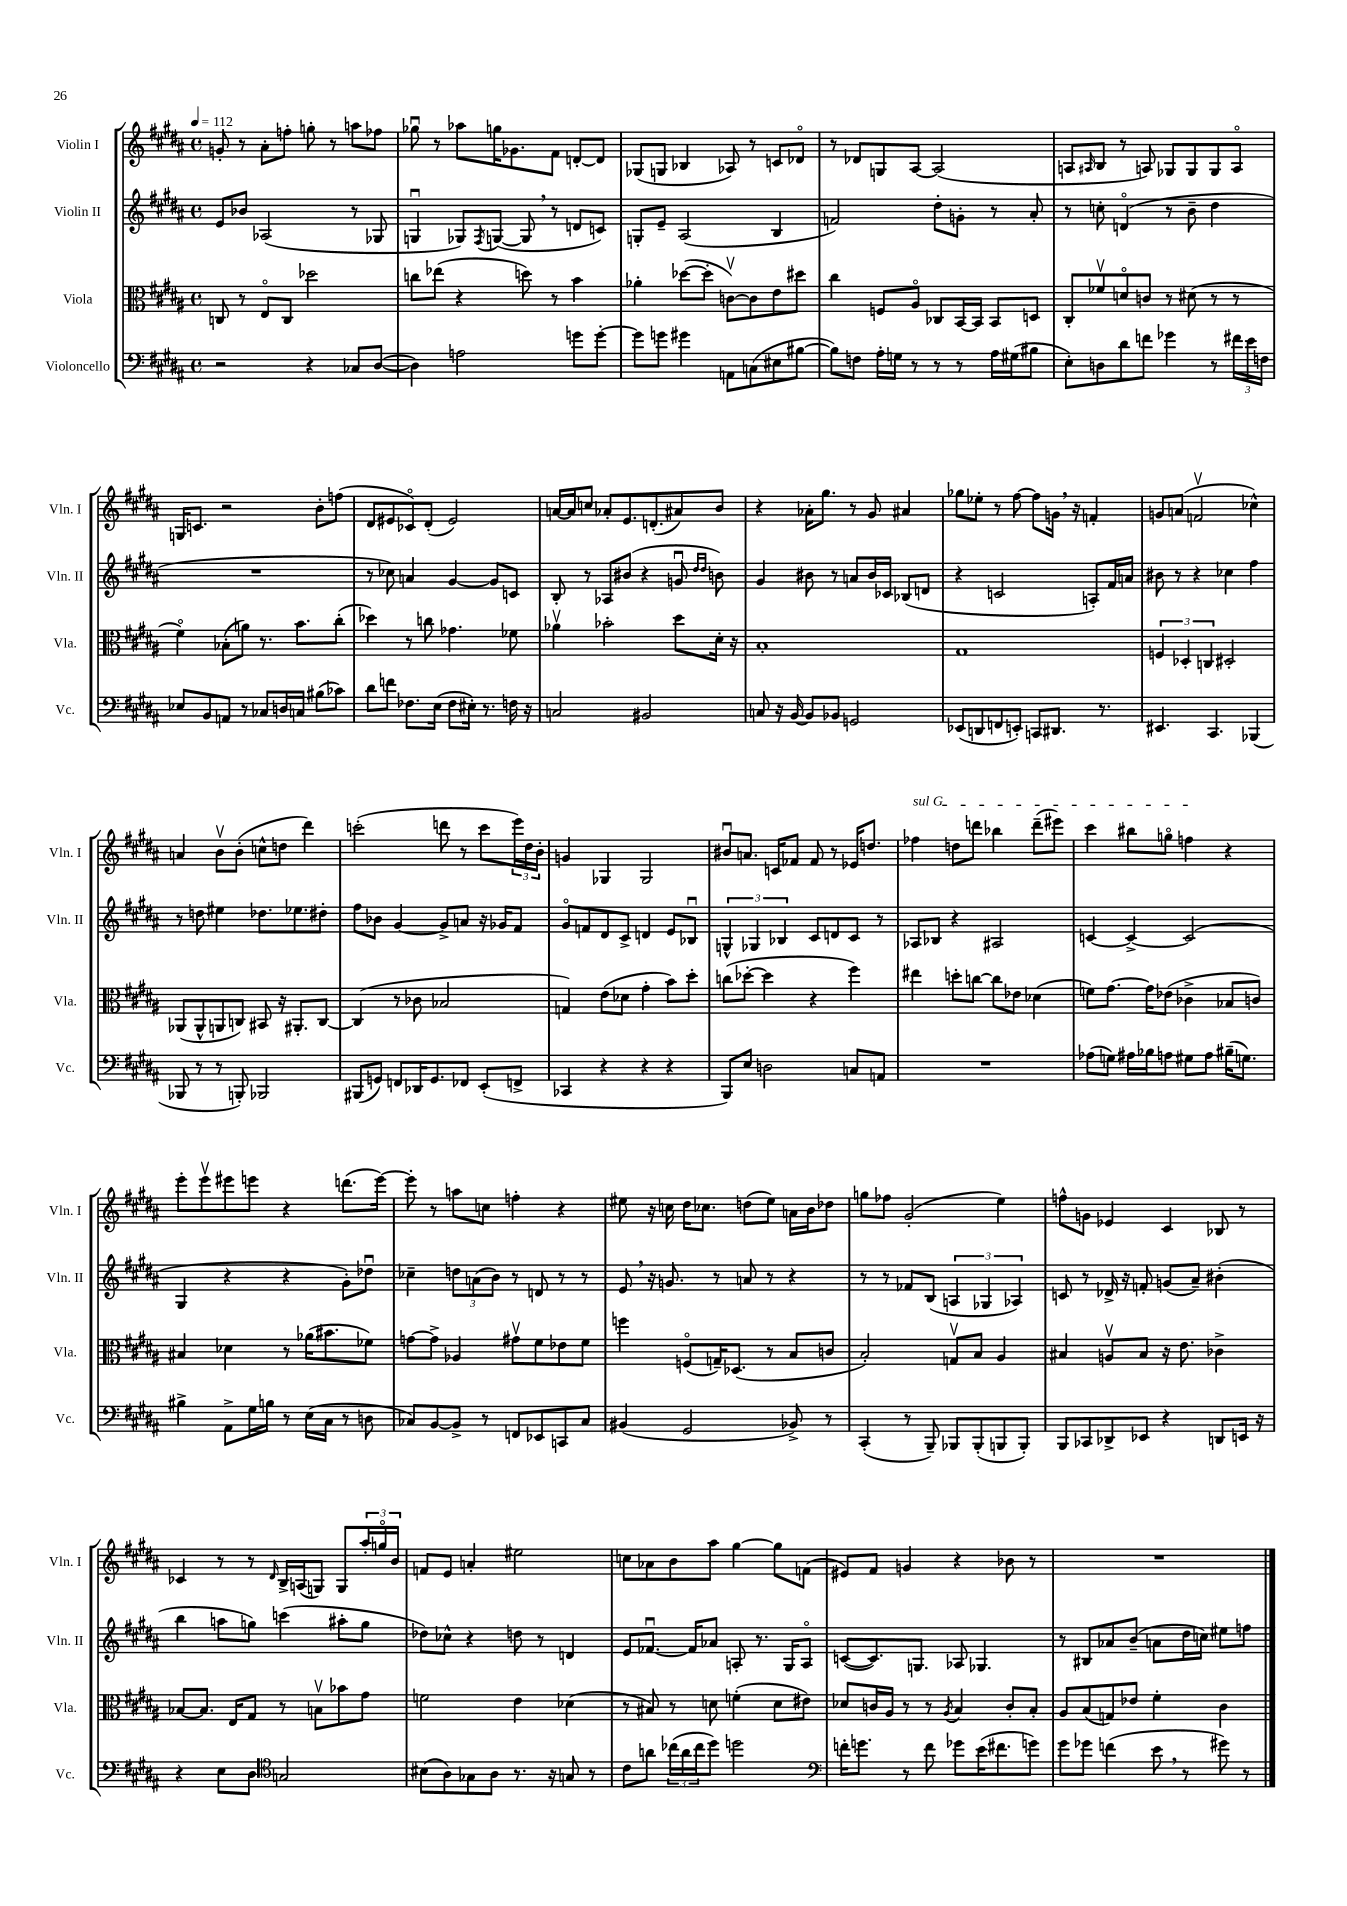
<<
\new StaffGroup <<
\new Staff = "s0" \with { instrumentName = "Violin I" shortInstrumentName = "Vln. I" } {
    \clef treble \key b \major \defaultTimeSignature \time 4/4 \tempo 4 = 112
    g'8-. r8 ais'8-. f''8-. g''8-. r8 a''8 fes''8 |
    ges''8\downbow r8 aes''8 g''16 ges'8. fis'8 d'8~-. d'8 |
    ges8( g8 bes4 aes8) r8 c'8 des'8\flageolet |
    r8 des'8 g8 ais8~ ais2( |
    a8 \grace { ais16 } b8 r8 a8) ges8 ges8 ges8 a8\flageolet |
    g16 c'8. r2 b'8-. f''8( |
    dis'8 eis'8 ces'8\flageolet) dis'8-.( eis'2) |
    a'16~ a'16 c''8 aes'8-. e'8. d'8.-.( ais'8) b'8 |
    r4 aes'16-. gis''8. r8 gis'8 ais'4 |
    ges''8 ees''8-. r8 fis''8~ fis''8 g'16 \breathe r16 f'4-. |
    g'8 a'8( f'2\upbow ces''4-^) |
    a'4 b'8\upbow b'8-.( c''8-^ d''8 dis'''4) |
    c'''2-.( d'''8 r8 c'''8 \tuplet 3/2 { e'''16) dis''16 b'16-. } |
    g'4 ges4 ges2 |
    bis'8\downbow a'8. c'16 fes'8 fes'8 r8 ees'16 d''8. |
    \once \override TextSpanner.bound-details.left.text = \markup { \italic "sul G" } fes''4\startTextSpan d''8 d'''8 bes''4 d'''8--( eis'''8) |
    cis'''4 bis''8 g''8\flageolet f''4\stopTextSpan r4 |
    e'''8-. e'''8\upbow eis'''8 e'''8 r4 d'''8.( e'''16~) |
    e'''8-. r8 a''8 c''8 f''4-. r4 |
    eis''8 r16 c''16 dis''16 ces''8. d''8( eis''8) a'16 b'16 des''8 |
    g''8 fes''8 gis'2-.( e''4) |
    f''8-^ g'8 ees'4 cis'4 bes8 r8 |
    ces'4 r8 r8 \grace { dis'16 } b16-> a16( g8) g8 \tuplet 3/2 { ais''16-. g''16\flageolet b'16 } |
    f'8 e'8 a'4-. eis''2 |
    c''8 aes'8 b'8 ais''8 gis''4~ gis''8 f'8( |
    eis'8) fis'8 g'4 r4 bes'8 r8 |
    R1 \bar "|." |
}
\new Staff = "s1" \with { instrumentName = "Violin II" shortInstrumentName = "Vln. II" } {
    \clef treble \key b \major \defaultTimeSignature \time 4/4
    e'8 bes'8 aes2( r8 ges8 |
    g4\downbow ges8) \acciaccatura { fis8 } g8~( g8 \breathe r8 d'8 c'8) |
    g8-. e'8-- ais2( b4 |
    f'2) dis''8-. g'8-. r8 ais'8-. |
    r8 c''8-. d'4\flageolet( r8 b'8-- dis''4 |
    R1 |
    r8 ces''8) a'4 gis'4~ gis'8 c'8 |
    b8-. r8 aes8 bis'8( r4 g'8\downbow \grace { dis''16 dis''16 } b'8) |
    gis'4 bis'8 r8 a'8 bis'16 ces'16 bes8( d'8 |
    r4 c'2 a8-.) fis'16 a'16 |
    bis'8 r8 r4 ces''4 fis''4 |
    r8 d''8 eis''4 des''8. ees''8. dis''8-. |
    fis''8 bes'8 gis'4~ gis'8-> a'8 r16 ges'16 fis'8 |
    gis'8\flageolet f'8 dis'8 cis'8-> d'4 e'8 bes8\downbow |
    \tuplet 3/2 { g4-^ ges4 bes4 } cis'8 d'8 cis'8 r8 |
    aes8 bes8 r4 ais2 |
    c'4~ c'4~-> c'2( |
    gis4 r4 r4 gis'8-.) des''8\downbow |
    ces''4-- \tuplet 3/2 { d''8 a'8( b'8) } r8 d'8 r8 r8 |
    e'8 \breathe r16 g'8. r8 a'8 r8 r4 |
    r8 r8 fes'8 b8( \tuplet 3/2 { a4 ges4 aes4) } |
    c'8 r8 des'16-> r16 f'8-. g'8( ais'8--) bis'4-.( |
    b''4 a''8 g''8) c'''4( ais''8-. g''8 |
    des''8) ces''8-^ r4 d''8 r8 d'4 |
    e'8 fes'8.~\downbow fes'16 aes'8 a8-. r8. gis16 a8\flageolet |
    c'8~( c'8.) g8. aes8 ges4. |
    r8 bis8 aes'8 b'8--( a'8 dis''16 c''16) eis''8 f''8 \bar "|." |
}
\new Staff = "s2" \with { instrumentName = "Viola" shortInstrumentName = "Vla." } {
    \clef alto \key b \major \defaultTimeSignature \time 4/4
    c8 r8 e8\flageolet c8 des''2 |
    c''8 ees''8( r4 d''8) r8 b'4 |
    aes'4-. des''8~( des''8-. c'8~\upbow) c'8 e'8 dis''8 |
    cis''4 f8 ais8\flageolet ces8 b,16~ b,16 b,8 d8 |
    cis8-. fes'8\upbow d'8\flageolet c'8 r8 dis'8( r8 r8 |
    fis'4\flageolet) bes8-.( a'8) r8. b'8. cis''8-.( |
    des''4) r8 c''8 ges'4. fes'8 |
    aes'4\upbow bes'2-. dis''8 dis'16-. r16 |
    b1-. |
    gis1 |
    \tuplet 3/2 { f4 des4-. c4 } dis2-. |
    aes,8( aes,8-^ a,8 c8) bis,8 r16 ais,8.-. c8~ |
    c4( r8 ces'8 bes2 |
    g4) e'8( des'8 gis'4-. b'8) dis''8-. |
    c''8( des''8~-. des''4 r4 fis''4) |
    eis''4 d''8-. c''8~ c''8 ees'8 des'4( |
    f'8) gis'8.~ gis'16 ees'8( ces'4-> bes8 c'8) |
    bis4 des'4 r8 aes'16( bis'8. fes'8) |
    g'8~ g'8-> aes4 gis'8\upbow fis'8 ees'8 fis'8 |
    f''4 f8\flageolet( g16--) des8.( r8 b8 c'8 |
    b2-.) g8\upbow b8 ais4 |
    bis4 a8\upbow bis8 r16 e'8. ces'4-> |
    bes8~ bes8. e16 gis8 r8 b8\upbow bes'8 gis'8 |
    f'2 e'4 des'4( |
    r8 bis8) r8 d'8 f'4-.( d'8 eis'8) |
    des'8 c'16 ais16 r8 r8 \acciaccatura { ais8 } b4 c'8-. b8-. |
    ais8 b8( g8) ees'8 fis'4-. cis'4 \bar "|." |
}
\new Staff = "s3" \with { instrumentName = "Violoncello" shortInstrumentName = "Vc." } {
    \clef bass \key b \major \defaultTimeSignature \time 4/4
    r2 r4 ces8 dis8~( |
    dis4) a2 g'8 g'8~-. |
    g'8 g'8 gis'4 a,8 c8( eis8 bis8~ |
    bis8) f8 ais16-. g16 r8 r8 r8 ais16 gis16( bis8 |
    e8-.) d8 dis'8 f'8 ges'4 r8 \tuplet 3/2 { fis'16 e'16 f16 } |
    ees8 b,8 a,8 r8 ces8 d16 c16 bis8( ces'8) |
    dis'8 f'8 fes8. e16( fes8 eis16-.) r8. f16 r16 |
    c2 bis,2 |
    c8 r16 b,16~ b,8 bes,8 g,2 |
    ees,8( d,8 f,8 e,8-.) c,8 dis,8. r8. |
    eis,4. cis,4. bes,,4( |
    bes,,8 r8 r8 b,,8-.) bes,,2 |
    bis,,8( g,8) f,8 des,16 g,8. fes,8 e,8-.( f,8-> |
    ces,4 r4 r4 r4 |
    b,,8) e8 d2 c8 a,8 |
    R1 |
    aes8( g8) ais16 bes16 a8 gis8 a8 bis16--( g8.) |
    bis4-> ais,8-> gis16 b16 r8 e16( cis16 r8 d8 |
    ces8) b,8~ b,8-> r8 f,8 ees,8 c,8 ces8 |
    bis,4( gis,2 bes,8->) r8 |
    cis,4-.( r8 b,,8--) bes,,8 bes,,8-.( b,,8 b,,8-.) |
    b,,8 ces,8 des,8-> ees,8 r4 d,8 e,16 r16 |
    r4 e8 dis8 \clef tenor g2 |
    bis8( ais8) ges8 ais8 r8. r16 g8 r8 |
    cis'8 a'8 \tuplet 3/2 { ces''16( a'16 ces''16 } dis''8) d''2 |
    \clef bass f'16-. g'8. r8 f'8 ges'8 e'16( fis'8. g'8) |
    gis'8 ges'8 f'4( e'8 \breathe r8 gis'8) r8 \bar "|." |
}
>>
>>
\layout { \context { \Score \remove "Bar_number_engraver" } }
